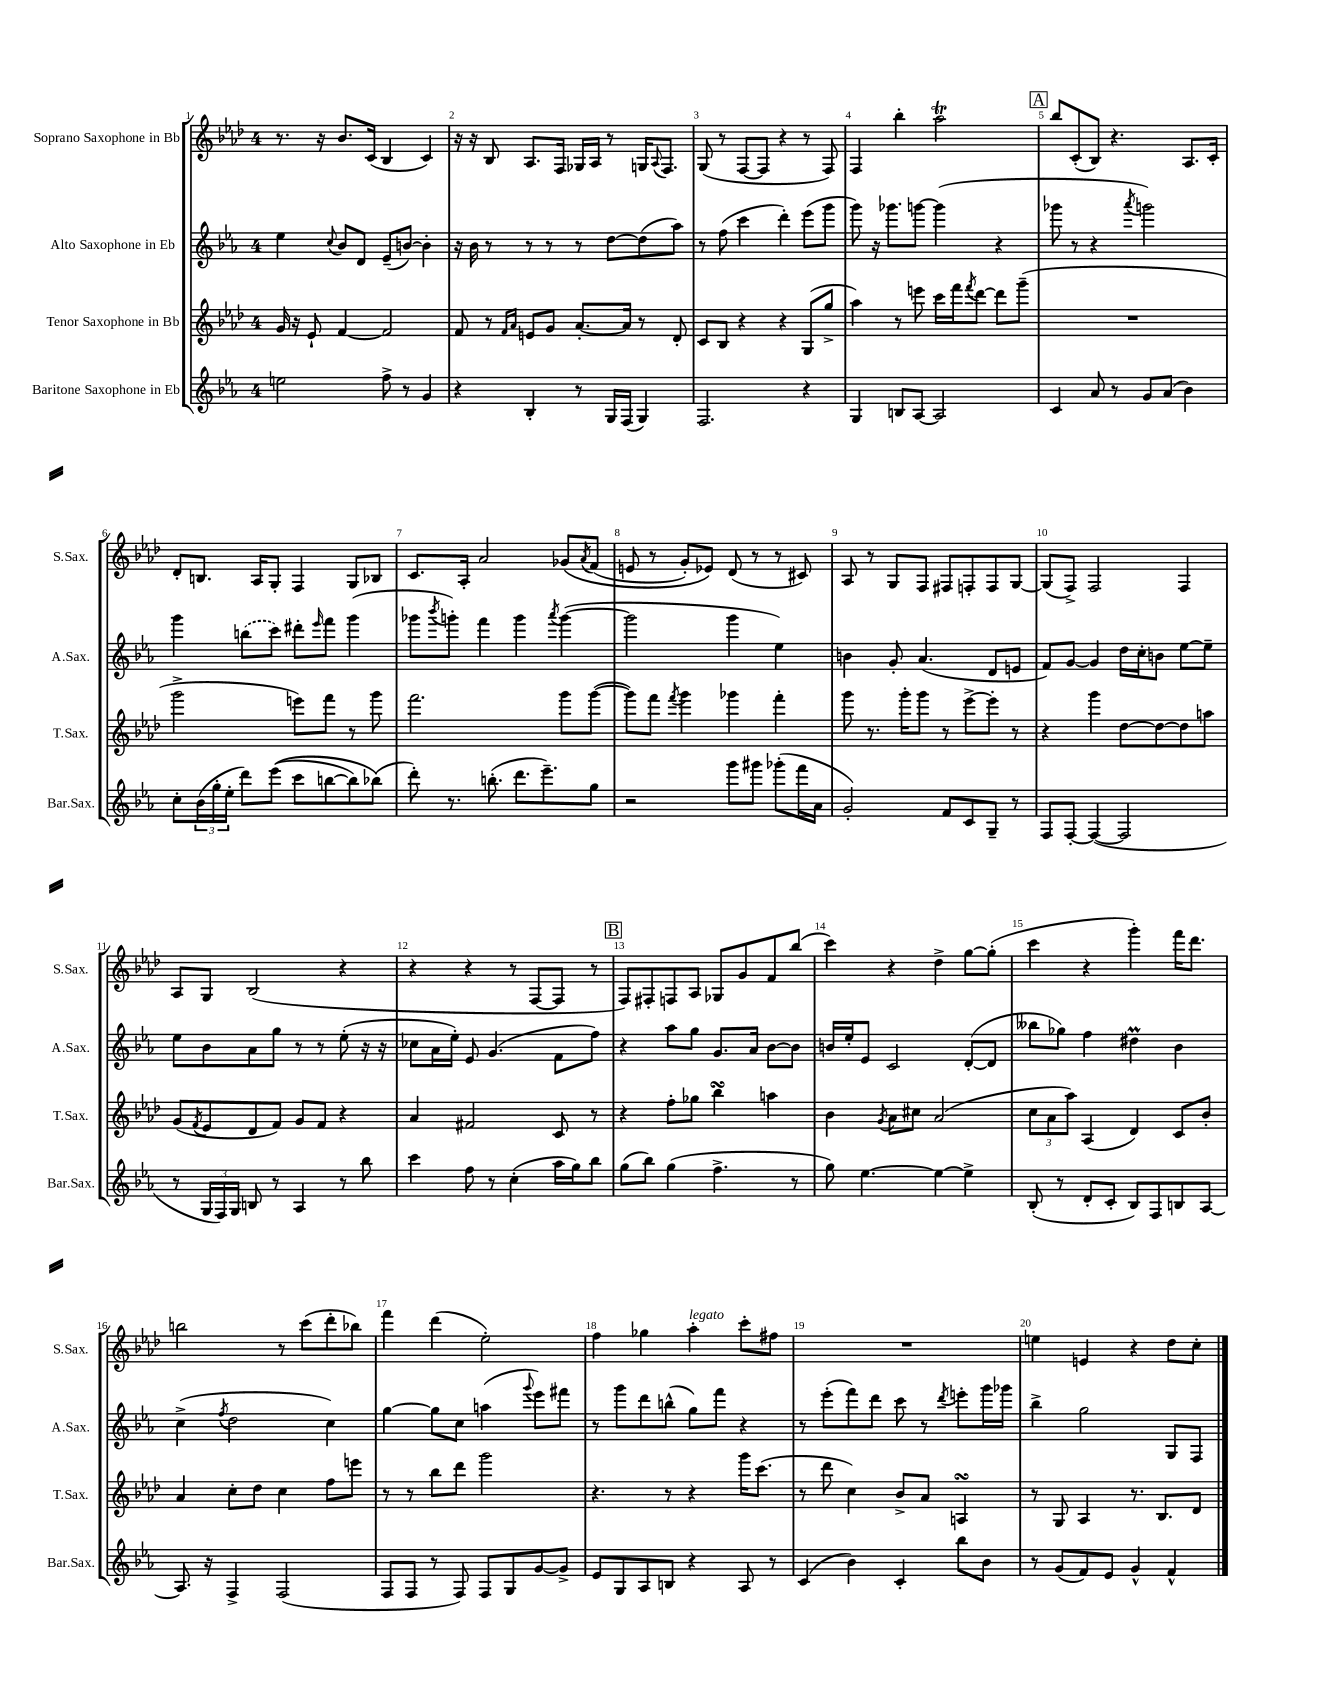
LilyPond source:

<<
\new StaffGroup <<
\new Staff = "s0" \with { instrumentName = "Soprano Saxophone in Bb" shortInstrumentName = "S.Sax." } {
    \clef treble \key aes \major \once \override Staff.TimeSignature.style = #'single-digit \time 4/4
    r8. r16 bes'8. c'16( bes4 c'4) |
    r16 r16 bes8 aes8. f16 ges16 aes16 r8 g16 \appoggiatura { aes8 } f8. |
    g8( r8 f8~ f8 r4 r8 f8) |
    f4 bes''4-. aes''2\trill |
    \mark \markup { \box "A" } bes''8 c'8-.( bes8) r4. aes8. c'16-. |
    des'8-. b8. aes16 g8-. f4 g8 bes8 |
    c'8. aes16-. aes'2 ges'8\( \acciaccatura { aes'8 } f'8( |
    e'8 r8 g'8-.) ees'8\) des'8( r8 r8 cis'8) |
    aes8 r8 g8 f8 fis8 f8-. f8 g8~ |
    g8( f8->) f2 f4 |
    aes8 g8 bes2( r4 |
    r4 r4 r8 f8~ f8 r8 |
    \mark \markup { \box "B" } f8) fis8-. f8 aes8 ges8 g'8 f'8 bes''8( |
    c'''4) r4 des''4-> g''8~ g''8-.( |
    c'''4 r4 g'''4-.) f'''16 des'''8. |
    b''2 r8 c'''8( des'''8-. bes''8) |
    f'''4 des'''4( ees''2-.) |
    f''4 ges''4 aes''4-.^\markup { \italic "legato" } c'''8-. fis''8 |
    R1 |
    e''4 e'4 r4 des''8 c''8-. \bar "|." |
}
\new Staff = "s1" \with { instrumentName = "Alto Saxophone in Eb" shortInstrumentName = "A.Sax." } {
    \clef treble \key ees \major \once \override Staff.TimeSignature.style = #'single-digit \time 4/4
    ees''4 \appoggiatura { c''8 } bes'8 d'8 ees'8--( b'8~) b'4-. |
    r16 bes'16 r8 r8 r8 r8 d''8~ d''8( aes''8) |
    r8 f''8( c'''4 d'''4-.) ees'''8( g'''8 |
    g'''8) r16 ges'''8. g'''8~ g'''4( r4 |
    \mark \markup { \box "A" } ges'''8 r8 r4 \acciaccatura { aes'''8 } g'''2) |
    g'''4 \once \slurDashed b''8( c'''8) dis'''8-. \grace { ees'''16 } f'''8 g'''4( |
    ges'''8 \acciaccatura { bes'''8 } g'''8-.) f'''4 g'''4 \acciaccatura { aes'''8 } g'''4~( |
    g'''2 g'''4 ees''4) |
    b'4 g'8-. aes'4.( d'8 e'8 |
    f'8) g'8~ g'4 d''16 c''16-. b'8 ees''8~ ees''8-- |
    ees''8 bes'8 aes'8 g''8 r8 r8 ees''8-.( r16 r16 |
    ces''8 aes'16 ees''16-.) ees'8 g'4.( f'8 f''8) |
    \mark \markup { \box "B" } r4 aes''8 g''8 g'8. aes'16 bes'8~ bes'8 |
    b'16 ees''16-. ees'8 c'2 d'8~-.( d'8 |
    beses''8 ges''8) f''4 dis''4\prall bes'4 |
    c''4->( \acciaccatura { f''8 } d''2 c''4) |
    g''4~ g''8 c''8 a''4( \appoggiatura { g'''8 } ees'''8) fis'''8 |
    r8 g'''8 d'''8 b''8-^( g''8) f'''8 r4 |
    r8 ees'''8-.( f'''8) d'''8 c'''8 r8 \acciaccatura { d'''8 } e'''8-. g'''16 ges'''16 |
    bes''4-> g''2 g8 f8 \bar "|." |
}
\new Staff = "s2" \with { instrumentName = "Tenor Saxophone in Bb" shortInstrumentName = "T.Sax." } {
    \clef treble \key aes \major \once \override Staff.TimeSignature.style = #'single-digit \time 4/4
    g'16 r16 ees'8-! f'4~ f'2 |
    f'8 r8 \grace { f'16 aes'16 } e'8 g'8 aes'8.~-. aes'16 r8 des'8-. |
    c'8 bes8 r4 r4 g8( g''8-> |
    aes''4) r8 e'''8 c'''16 f'''16 \acciaccatura { f'''8 } des'''8~ des'''8 g'''8--( |
    \mark \markup { \box "A" } R1 |
    g'''2-> e'''8) f'''8 r8 g'''8 |
    f'''2. g'''8 g'''8~( |
    g'''8) f'''8 \acciaccatura { f'''8 } g'''4 ges'''4 f'''4-. |
    g'''8 r8. g'''16-. g'''8 r8 ees'''8~-> ees'''8-. r8 |
    r4 g'''4 des''8~ des''8~ des''8 a''8 |
    g'8( \acciaccatura { f'8 } ees'8 des'8 f'8) g'8 f'8 r4 |
    aes'4 fis'2 c'8 r8 |
    \mark \markup { \box "B" } r4 f''8-. ges''8 bes''4\turn a''4 |
    bes'4 \acciaccatura { g'8 } aes'8 cis''8 aes'2( |
    \tuplet 3/2 { c''8 aes'8 aes''8) } aes4( des'4) c'8 bes'8-. |
    aes'4 c''8-. des''8 c''4 f''8 e'''8 |
    r8 r8 bes''8 des'''8 g'''2 |
    r4. r8 r4 g'''16 c'''8.( |
    r8 des'''8 c''4) bes'8-> aes'8 a4\turn |
    r8 g8 aes4 r8. bes8. des'8 \bar "|." |
}
\new Staff = "s3" \with { instrumentName = "Baritone Saxophone in Eb" shortInstrumentName = "Bar.Sax." } {
    \clef treble \key ees \major \once \override Staff.TimeSignature.style = #'single-digit \time 4/4
    e''2 f''8-> r8 g'4 |
    r4 bes4-. r8 g16 f16( g4) |
    f2. r4 |
    g4 b8 aes8~ aes2 |
    \mark \markup { \box "A" } c'4 aes'8 r8 g'8 aes'8( bes'4) |
    c''8-. \tuplet 3/2 { bes'16( g''16-. ees''16-. } d'''8) ees'''8(\( c'''8 b''8~ b''8) bes''8(\) |
    d'''8-.) r8. b''8.-.( d'''8. ees'''8.--) g''8 |
    r2 g'''8 gis'''8 ges'''8-.( f'''16 aes'16 |
    g'2-.) f'8 c'8 g8-- r8 |
    f8 f8~-. f4~( f2 |
    r8 \tuplet 3/2 { g16 f16) g16 } b8 r8 aes4 r8 bes''8 |
    c'''4 f''8 r8 c''4-.( aes''16 g''16) bes''8 |
    \mark \markup { \box "B" } g''8( bes''8) g''4( f''4.-> r8 |
    g''8) ees''4.~ ees''4~ ees''4-> |
    bes8-.( r8 d'8-. c'8-. bes8) f8 b8 aes8~ |
    aes8. r16 f4-> f2( |
    f8 f8 r8 f8) f8 g8 g'8~ g'8-> |
    ees'8 g8 aes8 b8 r4 aes8 r8 |
    c'4( bes'4) c'4-. bes''8 bes'8 |
    r8 g'8( f'8) ees'8 g'4-^ f'4-^ \bar "|." |
}
>>
>>
\layout { \context { \Score \override BarNumber.break-visibility = ##(#f #t #t) barNumberVisibility = #all-bar-numbers-visible } }
